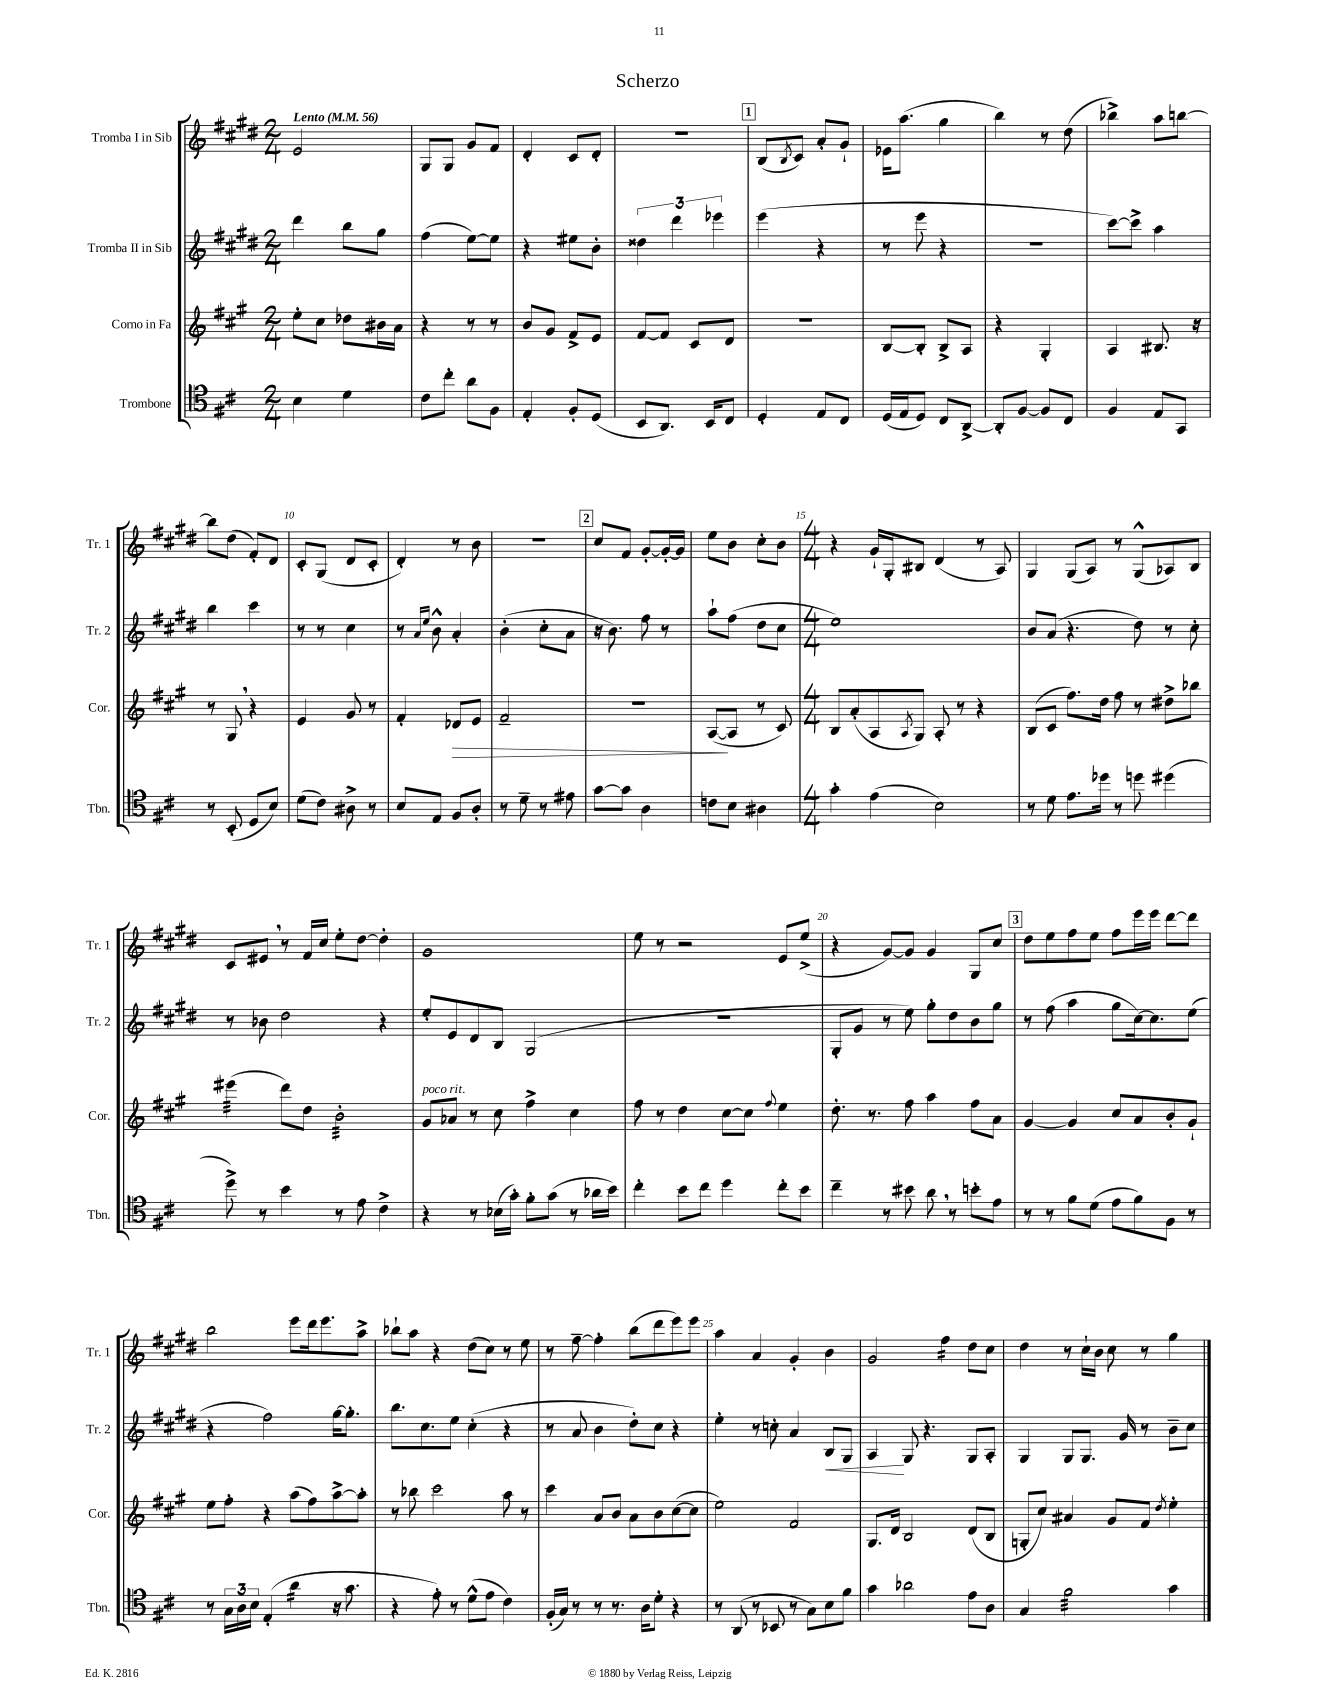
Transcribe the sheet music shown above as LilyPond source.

\header { title = "Scherzo" }
<<
\new StaffGroup <<
\new Staff = "s0" \with { instrumentName = "Tromba I in Sib" shortInstrumentName = "Tr. 1" } {
    \clef treble \key e \major \numericTimeSignature \time 2/4 \tempo "Lento" 4 = 56
    e'2 |
    gis8 gis8 gis'8 fis'8 |
    dis'4-. cis'8 dis'8-. |
    R2 |
    \mark \markup { \box "1" } b8( \acciaccatura { b8 } cis'8) a'8-. gis'8-! |
    ees'16 a''8.( gis''4 |
    b''4) r8 dis''8( |
    bes''4->) a''8 b''8~ |
    b''8 dis''8( fis'8-.) dis'8 |
    cis'8-. gis8( dis'8 cis'8-. |
    dis'4-.) r8 b'8 |
    r2 |
    \mark \markup { \box "2" } cis''8 fis'8 gis'8~-. gis'16~-. gis'16 |
    e''8 b'8 cis''8-. b'8 |
    \numericTimeSignature \time 4/4 r4 gis'16-! gis16-. bis8 dis'4( r8 a8) |
    gis4 gis8( a8) r8 gis8-^( aes8) b8 |
    cis'8 eis'8 \breathe r8 fis'16 cis''16 e''8-. dis''8~ dis''4-. |
    gis'1 |
    e''8 r8 r2 e'8 e''8->( |
    r4 gis'8~) gis'8 gis'4 gis8 cis''8 |
    \mark \markup { \box "3" } dis''8 e''8 fis''8 e''8 fis''8 e'''16 e'''16 dis'''8~ dis'''8 |
    b''2 e'''8 dis'''16 e'''8. a''8-> |
    bes''8-! a''8 r4 dis''8( cis''8) r8 e''8 |
    r8 fis''8~-- fis''4-. b''8( dis'''8 e'''8) e'''8 |
    a''4 a'4 gis'4-. b'4 |
    gis'2 fis''4:16 dis''8 cis''8 |
    dis''4 r8 cis''16-! b'16 cis''8 r8 gis''4 \bar "|." |
}
\new Staff = "s1" \with { instrumentName = "Tromba II in Sib" shortInstrumentName = "Tr. 2" } {
    \clef treble \key e \major \numericTimeSignature \time 2/4
    dis'''4 b''8 gis''8 |
    fis''4( e''8~) e''8 |
    r4 eis''8 b'8-. |
    \tuplet 3/2 { disis''4 dis'''4 ees'''4 } |
    \mark \markup { \box "1" } e'''4( r4 |
    r8 e'''8 r4 |
    r2 |
    cis'''8~) cis'''8-> a''4 |
    b''4 cis'''4 |
    r8 r8 cis''4 |
    r8 \grace { a'16 e''16 } b'8-^ a'4-. |
    b'4-.( cis''8-. a'8 |
    \mark \markup { \box "2" } r16 b'8.) fis''8 r8 |
    a''8-! fis''8( dis''8 cis''8 |
    \numericTimeSignature \time 4/4 e''1) |
    b'8 a'8( r4. dis''8) r8 cis''8-. |
    r8 bes'8 dis''2 r4 |
    e''8-. e'8 dis'8 b8 gis2( |
    R1 |
    gis8-. gis'8 r8 e''8) gis''8-. dis''8 b'8 gis''8 |
    \mark \markup { \box "3" } r8 fis''8( a''4 gis''8 cis''16~) cis''8. e''8( |
    r4 fis''2) gis''16~ gis''8.-. |
    b''8. cis''8. e''8 cis''4-.( r4 |
    r8 a'8 b'4 dis''8-.) cis''8 r4 |
    e''4-. r8 c''8-. a'4 b8\< gis8 |
    a4\! gis8 r4. gis8 a8-. |
    gis4 gis8 gis8. gis'16 r8 b'8-- cis''8 \bar "|." |
}
\new Staff = "s2" \with { instrumentName = "Corno in Fa" shortInstrumentName = "Cor." } {
    \clef treble \key a \major \numericTimeSignature \time 2/4
    e''8-. cis''8 des''8 bis'16 a'16 |
    r4 r8 r8 |
    b'8 gis'8 fis'8-> e'8 |
    fis'8~ fis'8 cis'8 d'8 |
    \mark \markup { \box "1" } R2 |
    b8~ b8-. b8-> a8 |
    r4 gis4-. |
    a4 bis8. r16 |
    r8 gis8 \breathe r4 |
    e'4 gis'8 r8 |
    fis'4-. des'8\> e'8 |
    fis'2-- |
    \mark \markup { \box "2" } r2 |
    a8~\!( a8 r8 cis'8) |
    \numericTimeSignature \time 4/4 b8 a'8-.( a8 \acciaccatura { a8 } gis8) a8-. r8 r4 |
    b8( cis'8 fis''8.) d''16 fis''8 r8 dis''8-> bes''8 |
    eis'''4:32( d'''8) d''8 b'2:32-. |
    gis'8^\markup { \italic "poco rit." } aes'8 r8 cis''8 fis''4-> cis''4 |
    fis''8 r8 d''4 cis''8~ cis''8 \appoggiatura { fis''8 } e''4 |
    d''8.-. r8. fis''8 a''4 fis''8 a'8 |
    \mark \markup { \box "3" } gis'4~ gis'4 cis''8 a'8 b'8-. gis'8-! |
    e''8 fis''8-. r4 a''8( fis''8) a''8~-> a''8-. |
    r8 bes''8 cis'''2 a''8 r8 |
    cis'''4 a'8 b'8 a'8 b'8 cis''8~( cis''8 |
    e''2) fis'2 |
    gis8. d'16 b2 d'8( b8 |
    g8-. cis''8) ais'4 gis'8 fis'8 \acciaccatura { d''8 } e''4-. \bar "|." |
}
\new Staff = "s3" \with { instrumentName = "Trombone" shortInstrumentName = "Tbn." } {
    \clef tenor \key d \major \numericTimeSignature \time 2/4
    b4 d'4 |
    cis'8 cis''8-. a'8 fis8 |
    e4-. fis8-. d8( |
    b,8 a,8.) b,16 cis8 |
    \mark \markup { \box "1" } d4-. e8 cis8 |
    d16( e16 d8) cis8 a,8~-> |
    a,8-. fis8~ fis8 cis8 |
    fis4 e8 g,8 |
    r8 b,8-.( d8 b8) |
    d'8( cis'8) ais8-> r8 |
    b8 e8 fis8 a8-. |
    r8 d'8-- r8 eis'8 |
    \mark \markup { \box "2" } g'8~ g'8 a4 |
    c'8 b8 ais4 |
    \numericTimeSignature \time 4/4 g'4-. e'4( b2) |
    r8 d'8 e'8. des''16 r8 d''8 dis''4( |
    d''8->) r8 b'4 r8 e'8 cis'4-> |
    r4 r8 bes16( g'16-.) fis'8-. g'8( r8 aes'16 b'16) |
    cis''4-. b'8 cis''8 d''4 cis''8-. b'8 |
    cis''4-- r8 bis'8 a'8 \breathe r8 b'8-. e'8 |
    \mark \markup { \box "3" } r8 r8 fis'8 d'8( e'8 fis'8) fis8 r8 |
    r8 \tuplet 3/2 { g16 a16 b16 } e4-.( a'4:16 r16 g'8. |
    r4 e'8-.) r8 d'8-^( e'8 cis'4) |
    fis16-.( g16) r8 r8 r8. a16 d'8-. r4 |
    r8 a,8( r8 bes,8 r8 g8) b8 fis'8 |
    g'4 aes'2 e'8 a8 |
    g4 fis'2:32 g'4 \bar "|." |
}
>>
>>
\layout { \context { \Score \override BarNumber.break-visibility = ##(#f #t #t) barNumberVisibility = #(every-nth-bar-number-visible 5) } }
